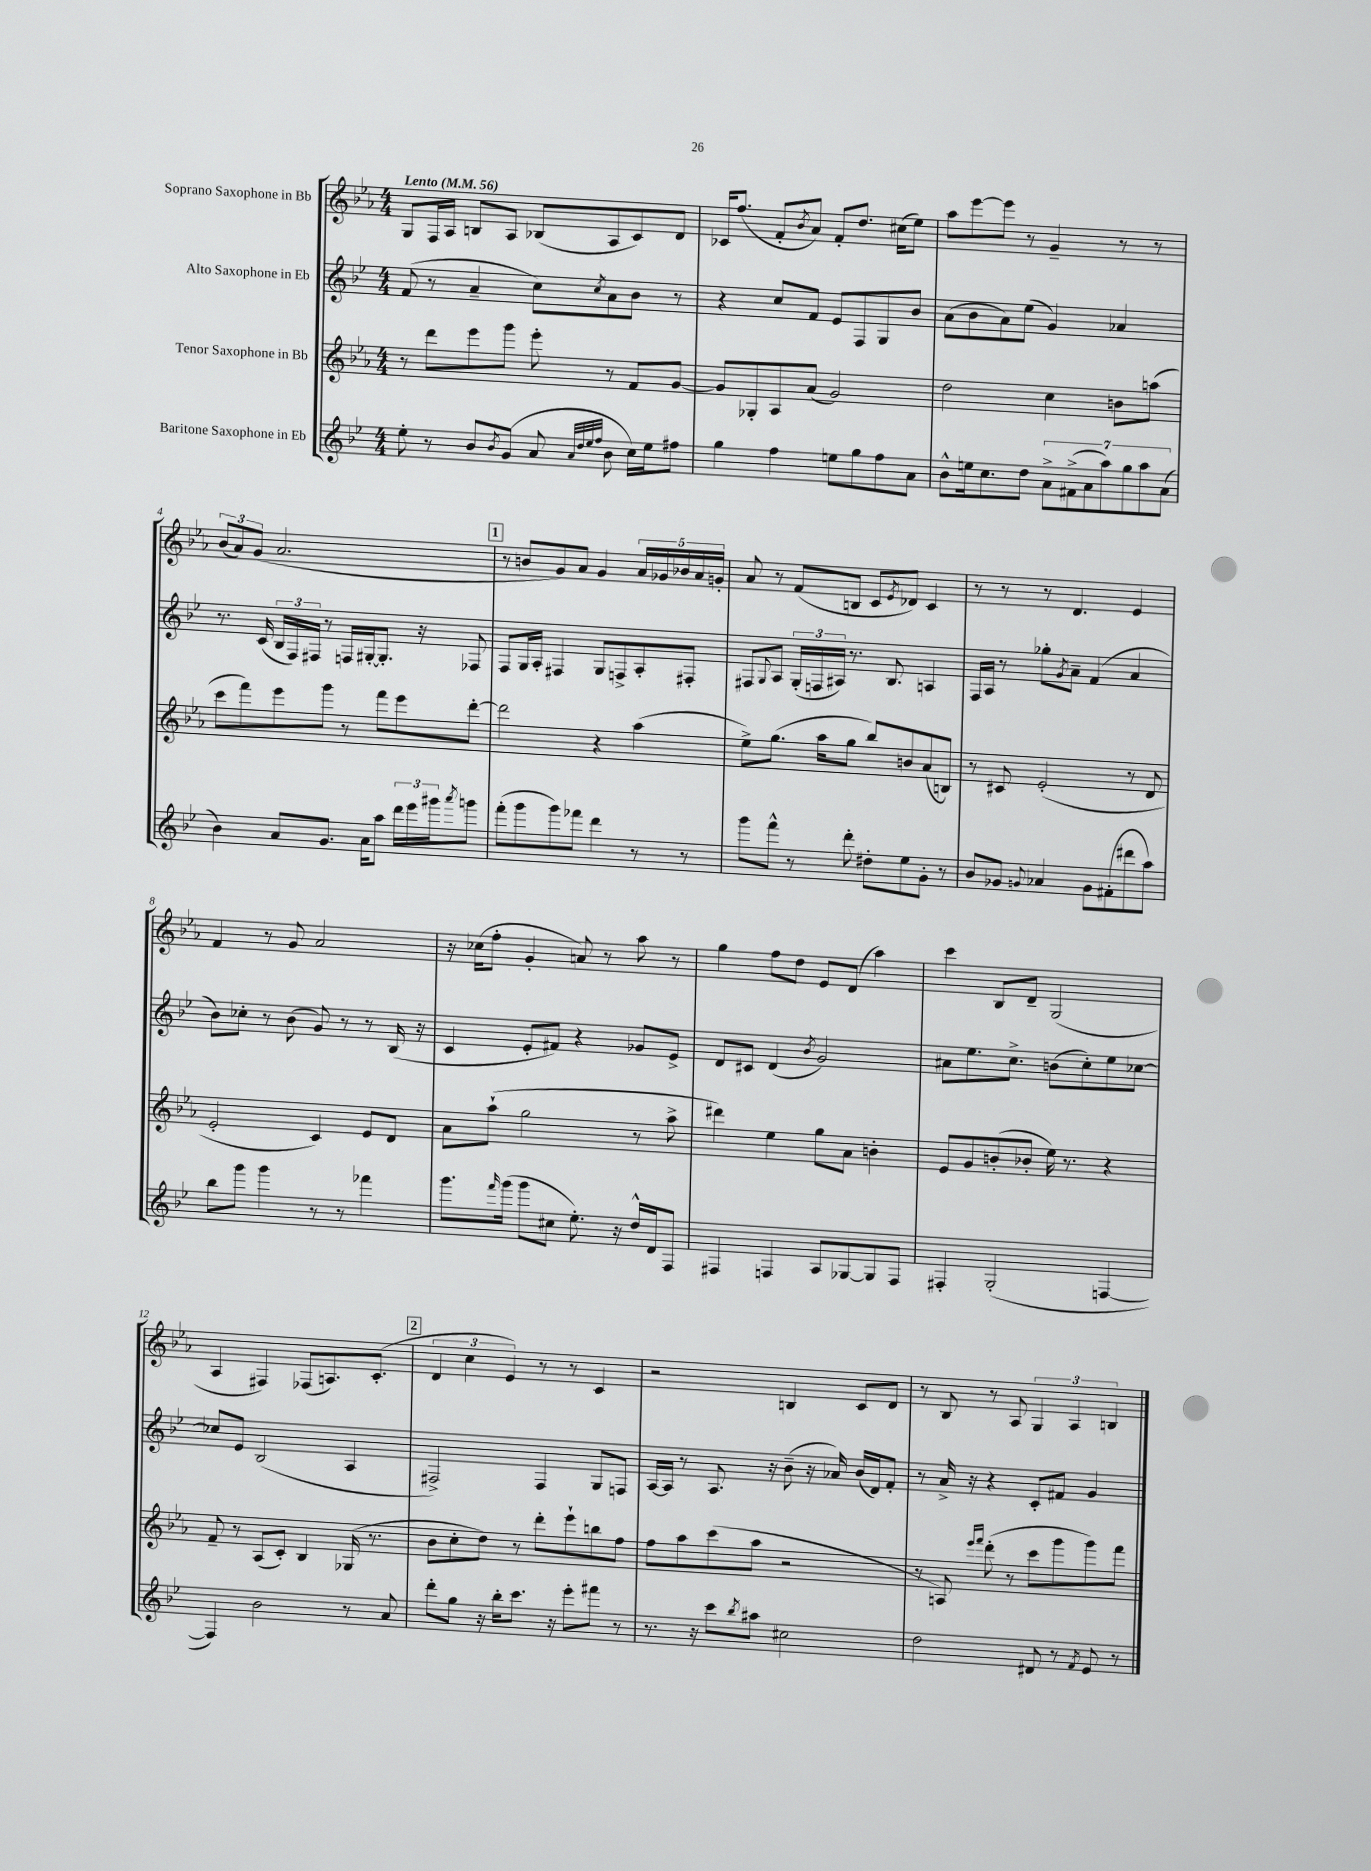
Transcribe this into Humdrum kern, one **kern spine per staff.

**kern	**kern	**kern	**kern
*part4	*part3	*part2	*part1
*staff4	*staff3	*staff2	*staff1
*I"Baritone Saxophone in Eb	*I"Tenor Saxophone in Bb	*I"Alto Saxophone in Eb	*I"Soprano Saxophone in Bb
*clefG2	*clefG2	*clefG2	*clefG2
*k[b-e-]	*k[b-e-a-]	*k[b-e-]	*k[b-e-a-]
*M4/4	*M4/4	*M4/4	*M4/4
*MM56	*MM56	*MM56	*MM56
=1	=1	=1	=1
!	!	!	!LO:TX:a:B:t=Lento
8ee-'\	8r	(8f/	8G/L
8r	8ddd\L	8r	16F/L
.	.	.	16A-/JJ
8b-/L	8eee-\	4a~/	8Bn/L
8qb-/	.	.	.
(8g/J	8ggg\J	.	8A-/J
8a/	8eee-'\	8cc\L)	(8B-X/L
32qqa/LLL	.	.	.
32qqdd/	.	.	.
32qqee-/	.	.	.
32qqff/JJJ	.	8qcc/	.
8b-\	8r	8a\	8A-/
16cc\LL)	8f/L	8b-\J	8c/)
16ee-\J	.	.	.
8ff#X\J	[8g/J	8r	8d/J
=2	=2	=2	=2
4gg\	8g/L]	4r	16c-X/KL
.	.	.	(8.ff/J
.	8G-X'/	.	.
4ff\	8A-/	8cc/L	8f'/L
.	.	.	8qb-/
.	(8a-/J	8f/J	8a-/J)
8een\L	2g/)	8e-/L	8f'/L
8gg\	.	8F/	8.dd/J
8ff\	.	8G/	.
.	.	.	(16cc#X\KL
8a\J	.	8b-/J	8ee-\J)
=3	=3	=3	=3
8b-^^\L	2dd\	(8a\L	8aa-\L
16een\k	.	8b-\	[8eee-\
8.cc\	.	.	.
.	.	8a\)	8eee-\J]
8dd\J	.	(8ee-\J	8r
14a^\L	4cc\	4g/)	4g~/
(14f#X^\	.	.	.
14a\	.	.	.
14aa\)	.	.	.
.	8bn\L	4a-X/	8r
14gg\	.	.	.
14aa\	.	.	.
.	(8aan\J	.	8r
(14a\J	.	.	.
!!LO:LB:g=z
=4	=4	=4	=4
4b-\)	8ccc\L	8.r	(12b-/L
.	.	.	12a-/)
.	8fff\)	.	.
.	.	.	(12g/J
.	.	(16c/	.
8a/L	8eee-\	24B-/LL	2.a-/
.	.	24F/)	.
.	.	24F#X/JJ	.
8.g/J	8ggg\J	8r	.
.	8r	16Fn/LL	.
16a\KL	.	[16G#X'/J	.
8aa\J	8fff\L	8.G#'/J]	.
24ddd\LL	8eee-\	.	.
24eee-\	.	.	.
.	.	16r	.
24ggg#X\J	.	.	.
8qaaa/	.	.	.
8gggn\J	[8ddd'\J	8F-X/	.
!!LO:REH:place=s1:t=1
=5	=5	=5	=5
(8fff'\L	2ddd\]	8F/L	8r
8ggg\	.	16G/L	8bn/L
.	.	16A'/JJ	.
8ggg\)	.	4F#X/	8g/)
8fff-X\J	.	.	8a-/J
4ddd\	4r	8G/L	4g/
.	.	8Fn^/	.
8r	(4aa-\	8A'/	20a-/LL
.	.	.	20g-X/
.	.	.	20b-X/
8r	.	8F#X'/J	.
.	.	.	20a-/
.	.	.	20gn'/JJ
=6	=6	=6	=6
8ggg\L	8ee-^\L)	8F#X/L	8a-/
.	.	8qqG/	.
8fff^^\J	(8.gg\J	8A/J	8r
8r	.	(24G'/LL	(8f/L
.	.	24Fn/	.
.	16aa-\KL	.	.
.	.	24A#X/JJ)	.
8ddd'\	8gg\J	8.r	8Bn/J
8dd#X'\L	8bb-/L)	.	8c/L
.	.	8.B-/	.
.	.	.	8qe-/
8ee-\	8bn/	.	8d-X/J)
8g'\J	(8a-/	4An/	4c/
8r	8Bn/J)	.	.
=7	=7	=7	=7
8b-/L	8r	16F/LL	8r
.	.	16A/JJ	.
8g-X/J	8c#X/	8r	8r
8qqgn/	.	.	.
4a-X/	(2e-'/	8gg-X'\L	8r
.	.	8qg/	.
.	.	8a~\J	4.d/
8g\L	.	(4f/	.
(8f#X'\	.	.	.
8ddd#X\	8r	4a/	4e-/
8aa\J)	8d/	.	.
!!LO:LB:g=z
=8	=8	=8	=8
8bb-\L	2e-'/	8b-\L)	4f/
8ggg\J	.	8cc-X'\J	.
4ggg\	.	8r	8r
.	.	(8b-\	8g/
8r	4c/)	8g/)	2a-/
8r	.	8r	.
4fff-X\	8e-/L	8r	.
.	8d/J	(16B-/	.
.	.	16r	.
=9	=9	=9	=9
8.ggg\L	8a-\L	4c/	16r
.	.	.	(16cc-X\KL
.	(8aa-`\J	.	8ff'\J
16qqfff/	.	.	.
(16ggg\Jk	.	.	.
8ggg\L	2gg\	8e-'/L	4g'/
8cc#X\J	.	8f#X/J)	.
8.ee-'\)	.	4r	8an/)
.	.	.	8r
16r	.	.	.
16dd^^/LL	8r	8g-X/L	8aa-\
16d/J	.	.	.
8F/J	8aa-^\	8e-^/J	8r
=10	=10	=10	=10
4F#X/	4ddd#X\)	8d/L	4gg\
.	.	8c#X/J	.
4Fn/	4ee-\	(4d/	8ff\L
.	.	.	8dd\J
.	.	8qb-/	.
8A/L	8gg\L	2g/)	8e-/L
[8G-X/	8a-\J	.	(8d/J
8G-/]	4bn'\	.	4aa-\)
8F/J	.	.	.
=11	=11	=11	=11
4F#X'/	8e-/L	8a#X\L	4ccc\
.	8g/	8.ee-\	.
(2G'/	(8bn'/	.	8B-/L
.	.	8.cc^\J	.
.	8b-X'/J	.	8d~/J
.	16ee-\)	(8bn\L	(2G/
.	8.r	.	.
.	.	8cc'\)	.
[4Fn/	4r	8ee-\	.
.	.	[8cc-X\J	.
!!LO:LB:g=z
=12	=12	=12	=12
4F/])	8f~/	8cc-X/L]	4A-/
.	8r	8e-/J	.
2b-\	(8A-/L	(2B-/	4F#X/)
.	8c'/J)	.	.
.	4B-/	.	(8F-X/L
.	.	.	8.An/)
8r	(16G-X/	4A/	.
.	8.r	.	(8.c'/J
8a/	.	.	.
!!LO:REH:place=s1:t=2
=13	=13	=13	=13
8ddd'\L	8b-\L	2F#X^/)	6d/
8gg\J	8cc'\	.	.
.	.	.	6cc\
16r	8dd\J)	.	.
16bb-'\KL	.	.	.
.	.	.	6e-/)
8.ccc\J	8r	.	.
.	8ddd'\L	4F#/	8r
16r	.	.	.
8eee-'\L	8eee-`\	.	8r
8fff#X\J	8bbn\	8G/L	4c/
8r	8ff\J	8Fn/J	.
=14	=14	=14	=14
8.r	8ff\L	[16A/LL	2r
.	.	16A/JJ]	.
.	8aa-\	8r	.
16r	.	.	.
8ccc\L	(8ccc\	8.A/	.
8qbb-/	.	.	.
8aa#X\J	8aa-\J	.	.
.	.	16r	.
2cc#X\	2r	(8b-~\	4Bn/
.	.	16r	.
.	.	16a-X/)	.
.	.	(16b-/LL	8c/L
.	.	16d/J)	.
.	.	8f'/J	8d/J
=15	=15	=15	=15
2dd\	8r	8r	8r
.	8An/)	16a^/	8B-/
.	.	16r	.
.	16qqeee-/LL	.	.
.	16qqfff/JJ	.	.
.	(8ddd'\	4r	8r
.	8r	.	8A-/
8d#X/	8ccc\L	8c'/L	6G/
8r	8ggg\	8f#X/J	.
.	.	.	6A-/
8qf/	.	.	.
8e-/	8ggg\)	4g/	.
.	.	.	6Bn/
8r	8fff\J	.	.
==	==	==	==
*-	*-	*-	*-
